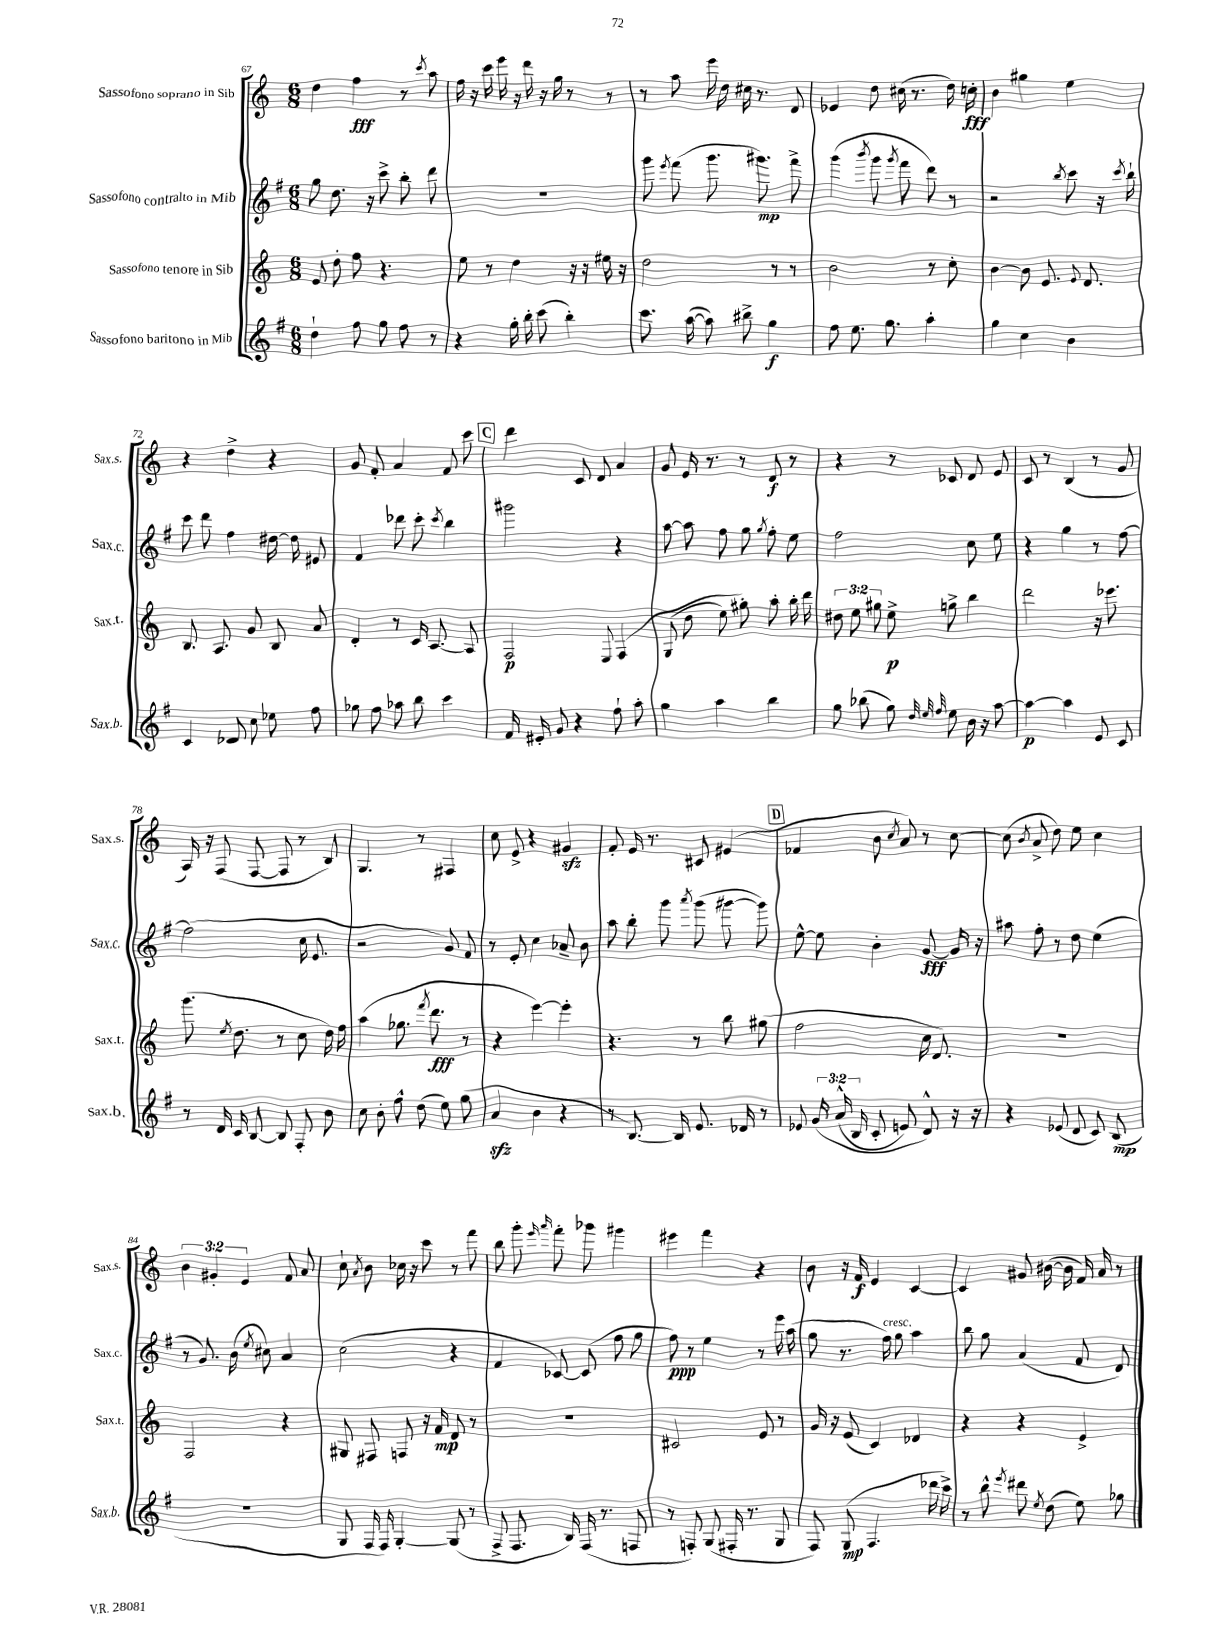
<<
\new StaffGroup <<
\new Staff = "s0" \with { instrumentName = "Sassofono soprano in Sib" shortInstrumentName = "Sax.s." } {
    \clef treble \key c \major \numericTimeSignature \time 6/8 \override Staff.TupletNumber.text = #tuplet-number::calc-fraction-text
    \autoBeamOff d''4 f''4\fff r8 \acciaccatura { c'''8 } a''8 |
    f''16 r16 c'''16 e'''16 r16 d'''16 r16 g''16 r8 r8 |
    r8 a''8 e'''16 d''16 cis''16 r8. d'8 |
    ees'4 d''8 cis''16( r8. d''16) c''16-.\fff |
    b'4 gis''4 e''4 |
    r4 d''4-> r4 |
    g'8 f'8-. a'4 f'8 c'''8 |
    \mark \markup { \box "C" } d'''4 c'8 d'8 a'4 |
    g'8 e'16 r8. r8 d'8\f r8 |
    r4 r8 ces'8 d'8 e'8 |
    c'8 r8 b4( r8 g'8 |
    a16) r16 f8( f8~ f8 r8 b8) |
    g4. r8 fis4 |
    c''8 e'8-> r4 gis'4\sfz |
    f'8-. e'16 r8. cis'8 eis'4( |
    \mark \markup { \box "D" } fes'4 b'8 \acciaccatura { c''8 } a'8) r8 c''8~ |
    c''8( \acciaccatura { b'8 } a'8-> d''8) e''8 c''4 |
    \tuplet 3/2 { b'4 gis'4-. e'4 } f'8 a'8 |
    c''8-! \acciaccatura { a'8 } b'8 ces''16 r16 c'''8 r8 f'''8 |
    b''8 g'''8-. \grace { e'''16 a'''16 } f'''8-. ges'''8 gis'''4 |
    eis'''4 f'''4 r4 |
    b'8 r16 f'16\f e'4 c'4~ |
    c'4 gis'8 bis'16~( bis'16 f'16) a'16 r8 \bar "|." |
}
\new Staff = "s1" \with { instrumentName = "Sassofono contralto in Mib" shortInstrumentName = "Sax.c." } {
    \clef treble \key g \major \numericTimeSignature \time 6/8
    \autoBeamOff g''8 d''8. r16 c'''8-> b''8-. d'''8 |
    R2. |
    g'''8 \acciaccatura { e'''8 } fis'''8( g'''8. gis'''8.\mp) fis'''8-> |
    g'''4( \acciaccatura { b'''8 } g'''8 \acciaccatura { g'''8 } fis'''8 d'''8) r8 |
    r2 \acciaccatura { b''8 } c'''8 r16 \acciaccatura { c'''8 } b''16-! |
    c'''8 d'''8 fis''4 dis''16~ dis''16 eis'8 |
    fis'4 des'''8 c'''8-. \acciaccatura { c'''8 } b''4 |
    \mark \markup { \box "C" } gis'''2 r4 |
    a''8~ a''8 fis''8 g''8 \acciaccatura { g''8 } fis''8-. e''8 |
    fis''2 c''8 e''8 |
    r4 g''4 r8 fis''8~ |
    fis''2( c''16 e'8. |
    r2 g'8) fis'8 |
    r8 e'8-. c''4 aes'8-- b'8 |
    a''8 b''8-. g'''8 \acciaccatura { a'''8 } g'''8( gis'''8~ gis'''8) |
    \mark \markup { \box "D" } e''8~-^ e''8 b'4-. g'8~\fff g'16 r16 |
    ais''8 fis''8-. r8 d''8 e''4( |
    r8 g'8.) b'16( \acciaccatura { e''8 } cis''8) a'4 |
    c''2( r4 |
    fis'4 ces'8~) ces'8( fis''8 g''8 |
    fis''8\ppp) r8 e''4 r8 e'''16 a''16( |
    g''8 r8. fis''16^\markup { \italic "cresc." }) g''8 a''4 |
    b''8 g''8 a'4( fis'8 d'8) \bar "|." |
}
\new Staff = "s2" \with { instrumentName = "Sassofono tenore in Sib" shortInstrumentName = "Sax.t." } {
    \clef treble \key c \major \numericTimeSignature \time 6/8 \override Staff.TupletNumber.text = #tuplet-number::calc-fraction-text
    \autoBeamOff e'8 d''8-. f''8 r4. |
    e''8 r8 d''4 r16 r16 eis''16 r16 |
    d''2 r8 r8 |
    b'2 r8 c''8-. |
    b'4~ b'8 e'8. \appoggiatura { e'8 } d'8. |
    b8. a8. g'8 b8 a'8 |
    d'4-. r8 c'16 a8.~ a8 |
    \mark \markup { \box "C" } f2\p \appoggiatura { e8 } f4\( |
    g8( d''8 e''8) gis''8-.\) a''8-. b''16-. d'''16 |
    \tuplet 3/2 { dis''8 e''8 gis''8 } e''8->\p g''8-> b''4 |
    d'''2 r16 ees'''8. |
    g'''8.( \acciaccatura { e''8 } d''8. r8 c''8 d''16) f''16 |
    a''4( ges''8. \acciaccatura { f'''8 } d'''8.\fff r8 |
    r4 e'''4~) e'''4-. |
    r4. r8 b''8 gis''8( |
    \mark \markup { \box "D" } f''2 c''16 d'8.) |
    R2. |
    f2 r4 |
    gis8 fis8 f8 r16 f'16\mp d'8 r8 |
    R2. |
    cis'2 e'8 r8 |
    g'16 r16 e'8( c'4) des'4 |
    r4 r4 e'4-> \bar "|." |
}
\new Staff = "s3" \with { instrumentName = "Sassofono baritono in Mib" shortInstrumentName = "Sax.b." } {
    \clef treble \key g \major \numericTimeSignature \time 6/8 \override Staff.TupletNumber.text = #tuplet-number::calc-fraction-text
    \autoBeamOff d''4-! fis''8 g''8 fis''8 r8 |
    r4 g''16-. b''16-. c'''8( b''4-.) |
    c'''8. a''16~( a''8) bis''8-> g''4\f |
    fis''8 e''8. g''8. a''4-. |
    g''4 c''4 b'4 |
    c'4 des'8 c''8 ees''8 fis''8 |
    ges''8 fis''8 aes''8 b''8 c'''4 |
    \mark \markup { \box "C" } fis'16 eis'16-. g'8 r4 fis''8-! a''8-. |
    g''4 a''4 b''4 |
    g''8 bes''8( g''8) \grace { d''32 e''32 fis''32 } e''8 b'16 r16 a''8~ |
    a''4~\p a''4 e'8 c'8 |
    r8 d'16 c'16 b8~ b8 fis8-. b'8 |
    c''8 b'8-. fis''8-^ d''8( e''8) g''8( |
    a'4\sfz b'4 r4 |
    r8 b8.~) b16 e'8. des'16 r8 |
    \mark \markup { \box "D" } ees'8 \tuplet 3/2 { g'16\( a'16-^( b16 } c'8-. e'8) d'8-^\) r16 r16 |
    r4 ees'8( d'8 c'8) b8\mp( |
    R2. |
    g8 fis16 fis16) g4~-. g8( r8 |
    fis8-> fis8. b16) fis16( r8. f8 |
    r8 f8-.) g8( fis16-. r8. g8 |
    fis8) g8\mp( fis4. des'''16 c'''16->) |
    r8 b''8-^ \acciaccatura { e'''8 } dis'''8 \acciaccatura { e''8 } d''8( e''8) ges''8 \bar "|." |
}
>>
>>
\layout { \context { \Score currentBarNumber = #67 } }
